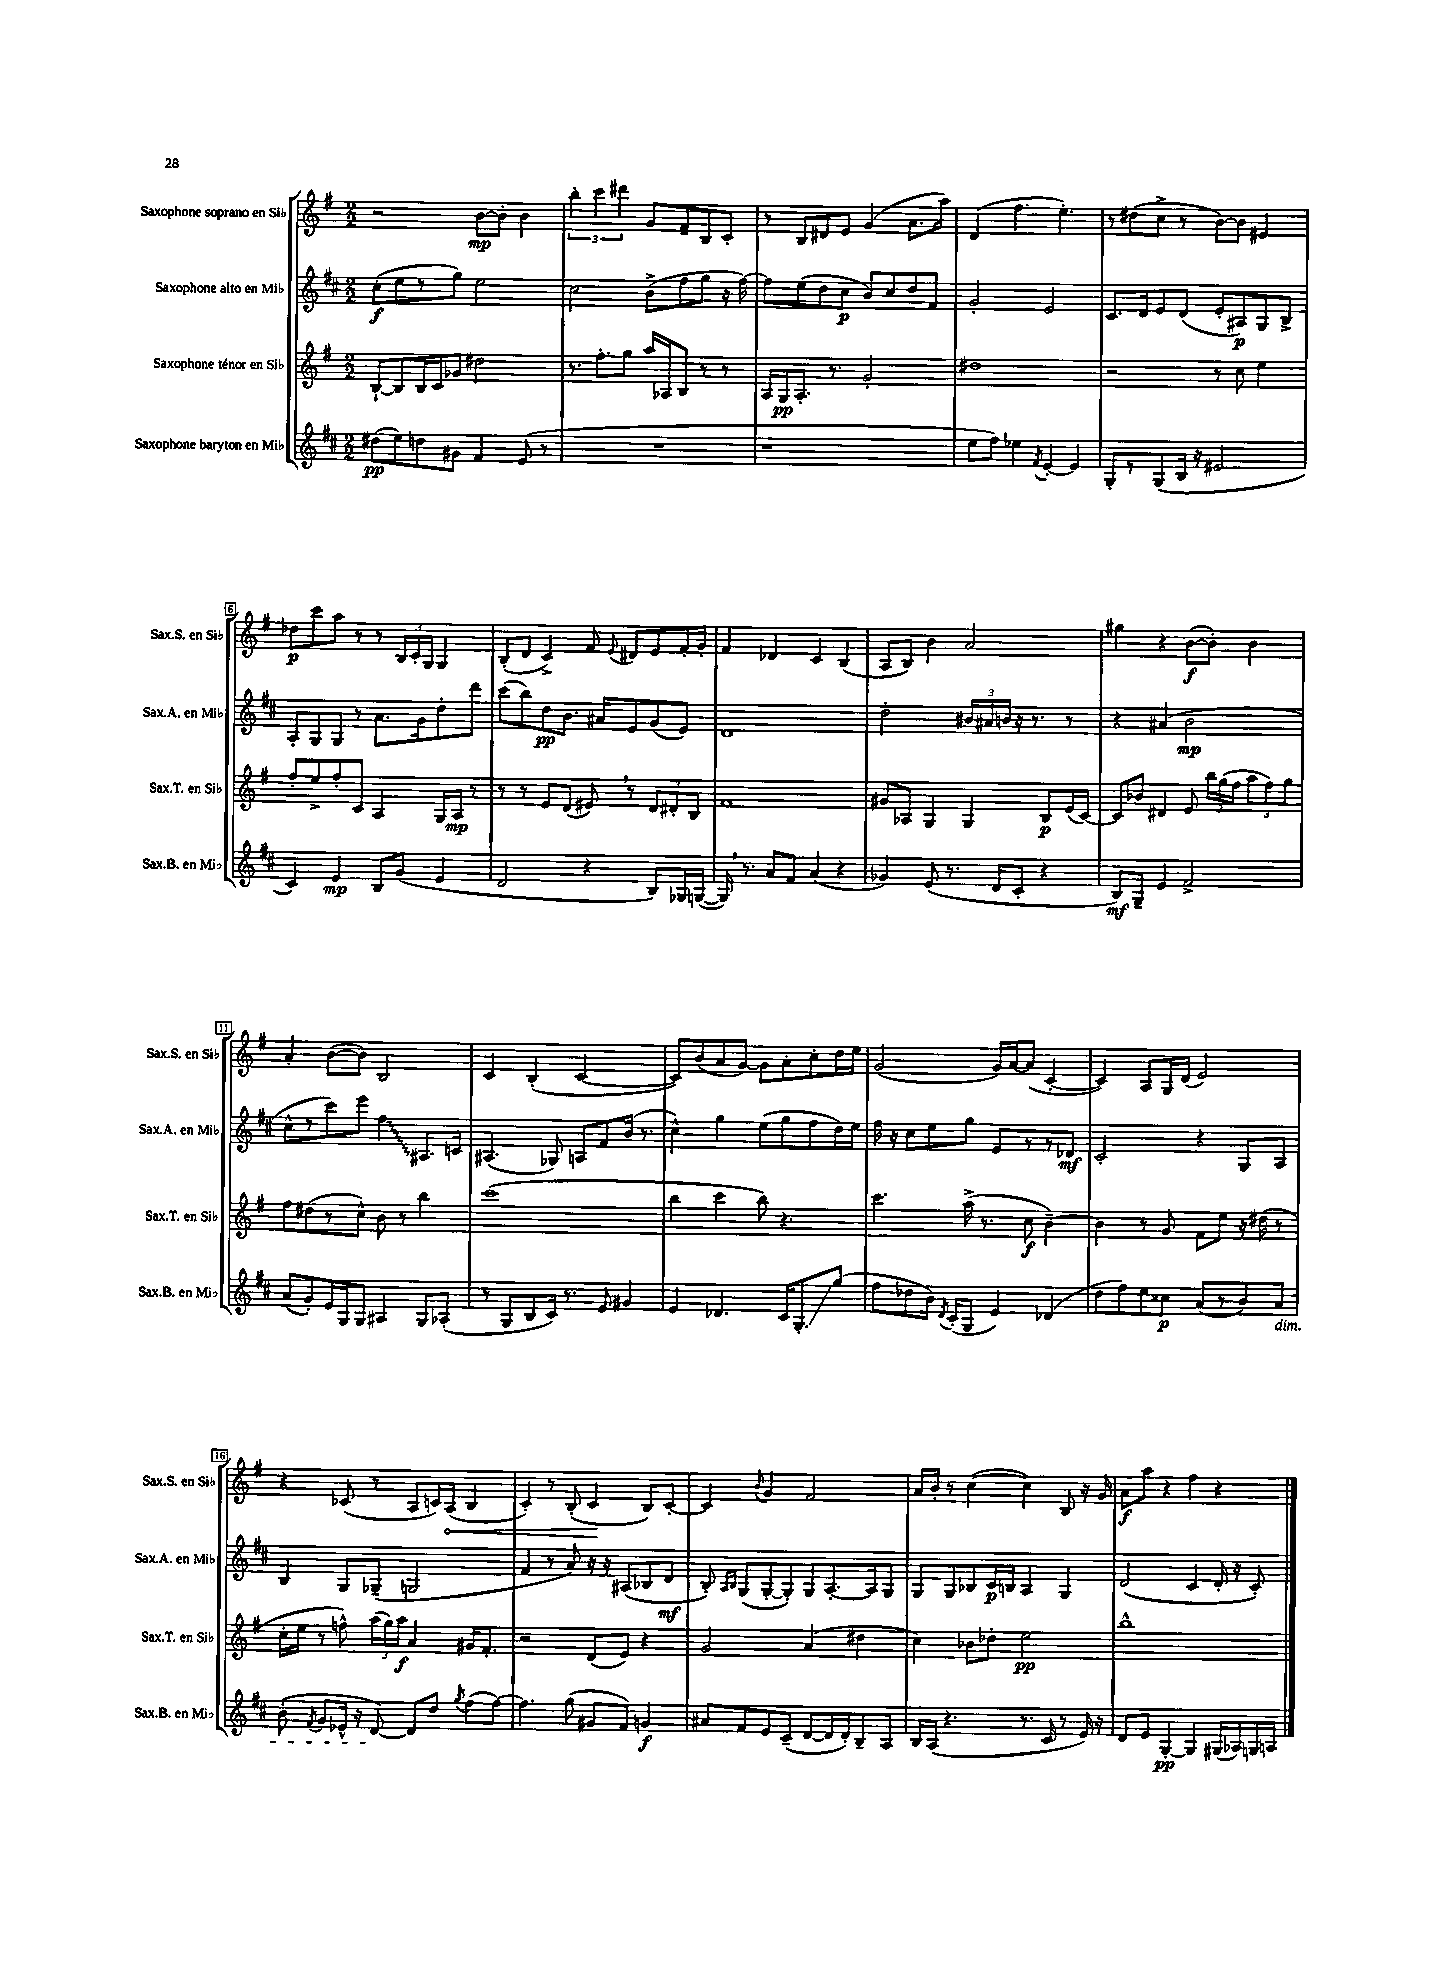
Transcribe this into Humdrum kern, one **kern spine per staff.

**kern	**kern	**kern	**kern
*staff4	*staff3	*staff2	*staff1
*clefG2	*clefG2	*clefG2	*clefG2
*k[f#c#]	*k[f#]	*k[f#c#]	*k[f#]
*M2/2	*M2/2	*M2/2	*M2/2
(8dd#	[8B`	(8cc#'	2r
8ee)	8B]	8ee	.
8dd	16B	8r	.
.	16c	.	.
8g#	8g-	8gg)	.
4f#	2dd#	2ee	[8b
.	.	.	8b']
(8e	.	.	4b
8r	.	.	.
=	=	=	=
1r	8.r	2cc#	6bb'
.	.	.	6ccc
.	8.ff#'	.	.
.	.	.	6ddd#
.	8gg	.	.
.	16aa	(8b^	8g
.	16A-	.	.
.	8B	8ff#	8f#~
.	8r	8gg	8B
.	8r	16r	8c'
.	.	[16ff#)	.
=	=	=	=
1r	16A	8ff#]	8r
.	16G	.	.
.	8.A'	(8ee	8B
.	.	8dd	8d#
.	8.r	.	.
.	.	8cc#	8e
.	2g'	8b)	(4g
.	.	8cc#	.
.	.	8dd	8.a
.	.	8f#	.
.	.	.	16aa)
=	=	=	=
8ee	1dd#	2g'	(4d
8ff#)	.	.	.
4ee-	.	.	4.ff#
8qf#	.	.	.
[4e'	.	2e	.
.	.	.	4.ee')
4e]	.	.	.
=	=	=	=
8G'	2r	8.c#	8r
8r	.	.	(8dd#
.	.	16d	.
(8G	.	8e	8cc^
16B	.	(8d	8r
16r	.	.	.
2e#	8r	8e'	[8b)
.	8cc	8A#)	8b]
.	4ee	8G	4e#
.	.	8B^	.
=	=	=	=
4c#)	8ff#'	8A'	8dd-
.	8ee^	8G	8ccc
4e	8ff#'	8G	8aa
.	8c	8r	8r
8B	4A	8.a	8r
(8g	.	.	24B
.	.	.	24c'
.	.	16g	.
.	.	.	24G
4e	16G	8dd'	4G
.	16A	.	.
.	8r	8ddd	.
=	=	=	=
2d	8r	(8ccc#	(8B'
.	8r	8bb)	8d
.	8e	8dd	4c^)
.	(8d	8.b	.
4r	8e#)	.	8f#
.	.	16a#	.
.	.	.	8qqe
.	8r	8e	8d#
8B)	12d	(8g	8e
.	12d#'	.	.
16G-	.	8e)	16f#'
.	12B	.	.
([16G	.	.	16g'
=	=	=	=
16G])	1f#	1d	4f#
8.r	.	.	.
8a	.	.	4d-
8f#	.	.	.
(4a	.	.	4c
4r	.	.	(4B
=	=	=	=
4g-)	8g#	2dd'	8A
.	8A-	.	8B)
(8e	4G	.	4b
8.r	.	.	.
.	4G	24b#	2a
.	.	24a#	.
16d	.	.	.
.	.	24b	.
8c#'	.	16r	.
.	.	8.r	.
4r	8B	.	.
.	(16e	8r	.
.	[16c)	.	.
=	=	=	=
8B)	8c]	4r	4gg#
8G~	8b-	.	.
4e	4d#	(4a#	4r
2f#^	8e	2b	([8b
.	24bb	.	8b'])
.	(24gg	.	.
.	24ff#	.	.
.	12aa	.	4b
.	12ff#)	.	.
.	12gg	.	.
=	=	=	=
(8a	8ff#	8cc#^^	4a'
8g')	(8dd#	8r	.
16e	8r	8ccc#)	([8b
16G	.	.	.
8G	8cc^^)	8eee	8b])
4A#	8b	4ff#	2B
.	8r	.	.
8G	4bb	8.A#	.
(8A-'	.	.	.
.	.	16c	.
=	=	=	=
8r	(1ccc	(4.A#	4c
8G	.	.	.
8B	.	.	(4B'
16c#)	.	8G-)	.
8.r	.	.	.
.	.	8A	[2c
8e	.	8f#	.
4g#	.	(16b	.
.	.	8.r	.
=	=	=	=
4e	4bb	4cc#^^)	8c])
.	.	.	(8b
4.d-	4ccc	4gg	8a
.	.	.	[8g)
.	8bb)	(8ee	8g]
16c#	4.r	8gg	8a'
8.G'	.	.	.
.	.	8ff#	8cc'
(8gg	.	16dd)	16dd
.	.	16ee	16ee
=	=	=	=
8ff#	4.ccc	16ff#	(2g
.	.	16r	.
8dd-	.	8cc#	.
16b)	.	8ee	.
8qd	.	.	.
(16c#'	.	.	.
8G	(16aa^	8gg	.
.	8.r	.	.
4e)	.	8e	16g)
.	.	.	[16a
.	8cc	8r	(8a]
(4d-	[4b~)	8r	[4c'
.	.	8d-	.
=	=	=	=
8dd	4b]	2c#'	4c])
8ff#)	.	.	.
8ee	8r	.	8A
8cc##	8g	.	16G
.	.	.	(16d
(8a	8f#	4r	2e)
8r	8ee	.	.
8b)	16r	8G	.
.	(16dd#	.	.
8a	8r	8A	.
=	=	=	=
(8b'	16cc'	4B	4r
.	16ee	.	.
8qf#	.	.	.
8g	8r	.	.
16e-^^	8ff^^)	8G	(8c-
16r	.	.	.
[8d)	(24aa	(8G-~	8r
.	24gg)	.	.
.	24aa	.	.
8d]	4a	2G	8A
8dd	.	.	16c)
.	.	.	(16A
8qgg	.	.	.
(8ff#	16g#	.	4B
.	8.f#'	.	.
[8ff#)	.	.	.
=	=	=	=
4.ff#]	2r	4f#	4c')
.	.	8r	8r
(8gg	.	8a)	(8B'
8g#	(8d	16r	4c
.	.	16r	.
8f#)	8e)	(8A#	.
4g	4r	8B-	8B)
.	.	8d	[8c'
=	=	=	=
8a#	2g	8B')	4c]
.	.	16qqA	.
.	.	16qqB	.
8f#	.	(8G	.
.	.	.	8qqb
8e	.	[8G'	4g
(8c#~	.	8G'])	.
[8d	(4a	8G	2f#
16d]	.	[8.A'	.
16d')	.	.	.
8B~	4dd#	.	.
.	.	16A]	.
8A	.	8G	.
=	=	=	=
16B	4cc)	8G	16a
(16A	.	.	16b'
4.r	.	8G	8r
.	8b-	8B-	([4cc
.	8dd-'	16c#	.
.	.	16B	.
8.r	2ee	4A	4cc])
16c#	.	.	.
8r	.	4G	8B
16e)	.	.	16r
16r	.	.	16g
=	=	=	=
8d	1bb^^	(2d	8a
8e	.	.	8aa
[4G'	.	.	4r
4G]	.	4c#	4ff#
(16G#	.	16d'	4r
16A-)	.	16r	.
16G	.	8c#')	.
16A	.	.	.
==	==	==	==
*-	*-	*-	*-
